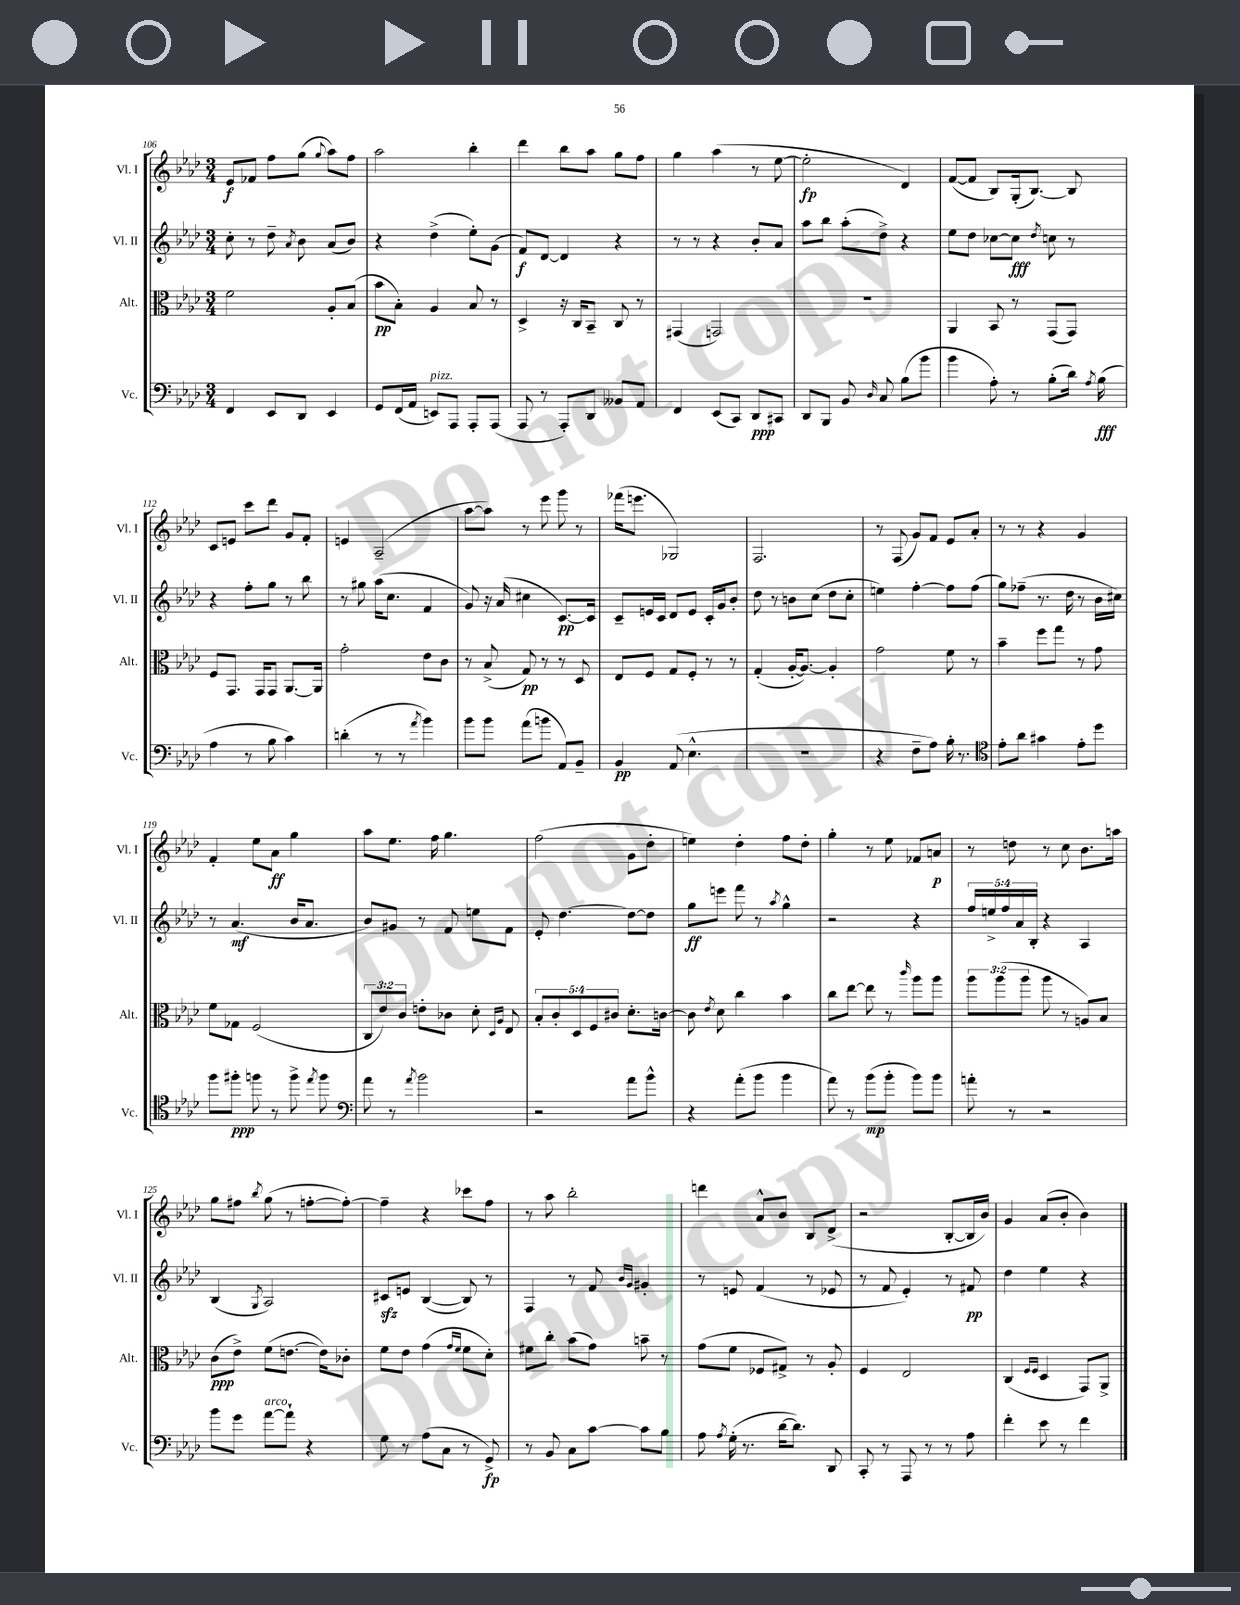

**kern	**kern	**kern	**kern
*staff4	*staff3	*staff2	*staff1
*clefF4	*clefC3	*clefG2	*clefG2
*k[b-e-a-d-]	*k[b-e-a-d-]	*k[b-e-a-d-]	*k[b-e-a-d-]
*M3/4	*M3/4	*M3/4	*M3/4
4FF/	2f\	8cc'\	8e-/L
.	.	8r	8f-/J
8EE-/L	.	8dd-~\	8ff\L
.	.	8qa-/	.
8DD-/J	.	8b-\	(8gg\J
.	.	.	8qqgg/
4EE-/	8A-'/L	(8a-/L	8aa-\L)
.	(8B-/J	8b-/J)	8ff\J
=	=	=	=
8GG/L	8b-\L	4r	2aa-\
(16FF/L	8B-'\J)	.	.
16AA-/JJ	.	.	.
8EE/L)	4A-/	(4dd-^\	.
8AAA-/J	.	.	.
8AAA-'/L	8B-/	8ee-'\L)	4bb-'\
(8AAA-/J	8r	(8g\J	.
=	=	=	=
8AAA-/	4D-^/	8f/L)	4ddd-\
8r	.	[8d-/J	.
8AAA-'/L)	16r	4d-/]	8bb-\L
.	16C/LK	.	.
8DD-/J	8BB-~/J	.	8aa-\J
8BB--/L	8C/	4r	8gg\L
8AA-/J	8r	.	8ff\J
=	=	=	=
4FF/	(4GG#/	8r	4gg\
.	.	8r	.
(8EE-/L	2GG/)	4r	(4aa-\
8CC/J)	.	.	.
8DD-/L	.	8b-'/L	8r
8CC#/J	.	8a-/J	[8ee-\
=	=	=	=
8DD-/L	2.r	8aa-\L	2ee-'\]
8BBB-/J	.	8bb-\J	.
8BB-/	.	(8aa-'\L	.
16qqD-/	.	.	.
8C/	.	8dd-^\J)	.
(8B-\L	.	4r	4d-/)
8b-\J	.	.	.
=	=	=	=
4b-\	4AA-/	8ee-\L	([8f/L
.	.	8dd-\J	8f/]J
8A-'\)	8BB-/	[8cc-\L	8B-/L)
8r	8r	8cc-\]J	(16G'/k
.	.	.	[8.B-/J)
.	.	8qdd-/	.
(8B-'\L	(8GG/L	8cc\	.
16d-\Jk)	8GG/J)	8r	8B-/]
8qA-/	.	.	.
(16B-\	.	.	.
=	=	=	=
4A-\	8F/L	4r	8c/L
.	8.GG/J	.	8e/J
8r	.	8ff'\L	8ccc\L
.	16GG/LK	.	.
8B-\	8GG/J	8gg\J	8ddd-\J
4c\)	[8.AA-/L	8r	8g/L
.	.	8bb-\	8f'/J
.	16AA-/]Jk	.	.
=	=	=	=
(4d'\	2g'\	8r	4e/
.	.	8gg#\	.
8r	.	(16aa-\LK	(2A-~/
.	.	8.cc\J	.
8r	.	.	.
8qa-/	.	.	.
4b-\)	8e-\L	4f/	.
.	8c\J	.	.
=	=	=	=
8b-\L	8r	8g/)	[8aa-\L
8b-\J	(8B-^/	16r	8aa-\]J)
.	.	(16a-/	.
(8a-\L	8G/)	4cc#\	8r
8b\J	8r	.	8eee-\
8AA-/L)	8r	[8.c/L)	8ggg\
8BB-~/J	8D-/	.	8r
.	.	16c/]Jk	.
=	=	=	=
4BB-/	8E-/L	8c~/L	(16fff-\LK
.	.	.	8.eee\J
.	8F/J	16e/L	.
.	.	16c/JJ	.
(8AA-/	8G/L	8d-/L	2G-/)
4.E-^^\	8F'/J	8e/J	.
.	8r	16c'/LL	.
.	.	16g/J	.
.	8r	8b-'/J	.
=	=	=	=
2.r	(4G'/	8dd-\	2.F/
.	.	8r	.
.	[16A-'/LK	8b\L	.
.	8.A-/_J)	.	.
.	.	(8cc\J	.
.	4A-'/]	8dd-\L	.
.	.	8cc'\J	.
=	=	=	=
4r	2g\	4ee\)	8r
.	.	.	(8F/
8F~\L	.	[4ff'\	8g/L)
8A-\J)	.	.	8f/J
16B-'\	8f\	8ff\]L	8e-/L
8.r	.	.	.
.	8r	(8ff\J	8a-'/J
=	=	=	=
*clefC4	*	*	*
8e-'\L	4b-~\	8gg\L)	8r
8a-\J	.	(8ff-~\J	8r
4g#\	8ff\L	8.r	4r
.	8gg\J	.	.
.	.	16dd-\	.
8e-'\L	8r	8r	4g/
8dd-\J	8g\	16b-\LL	.
.	.	16cc#\JJ)	.
=	=	=	=
8ff\L	8f\L	8r	4f'/
8ff#'\J	8G-\J	(4.a-/	.
8ff\	(2F/	.	8ee-\L
8r	.	.	8a-\J
8ff^\	.	16b-/LK	4gg\
.	.	8.a-/J	.
8qee-/	.	.	.
8ff\	.	.	.
=	=	=	=
*clefF4	*	*	*
8a-\	12C/L	8b-/L)	8aa-\L
.	12e-/)	.	.
8r	.	8g#/J	8.ee-\J
.	12c/J	.	.
8qa-/	.	.	.
2b-\	8e'\L	8r	.
.	.	.	16ff\
.	8c-\J	8f/	4.gg\
.	8d-'\	8ee\L	.
.	16qqD-/LL	.	.
.	16qqA-/JJ	.	.
.	8E-/	8f\J	.
=	=	=	=
2r	10B-'/L	8e-'/	(2ff\
.	10c'/	.	.
.	.	[4.dd-\	.
.	10D-/	.	.
.	10F/	.	.
.	10c#/J	.	.
8a-\L	8.d-'\L	8dd-\_L	8g\L
8b-^^\J	.	8dd-\]J	8dd-'\J
.	[16c\Jk	.	.
=	=	=	=
4r	8c\]	8gg\L	4ee\)
.	8qe-/	.	.
.	8d-\	8eee\J	.
(8a-'\L	4cc\	8fff\	4dd-'\
8b-\J	.	8r	.
.	.	8qaa-/	.
4b-\	4b-\	4gg^^\	8ff\L
.	.	.	8dd-'\J
=	=	=	=
8a-\)	8cc\L	2r	4gg'\
8r	[8ee-\J	.	.
(8b-\L	8ee-\]	.	8r
8b-'\J	8r	.	8ee-\
.	16qqccc/	.	.
8b-\L)	8aa-\L	4r	8f-/L
8b-\J	8aa-\J	.	8a/J
=	=	=	=
8a'\	12aa-\L	20ff/LL	8r
.	.	20ee^/	.
.	(12aa-\	.	.
.	.	20ff/	.
8r	.	.	8dd\
.	.	20a-/	.
.	12aa-\J	.	.
.	.	20B-'/JJ	.
2r	8aa-\	4r	8r
.	8r	.	8cc\
.	8A/L)	4A-/	8.b-\L
.	8B-/J	.	.
.	.	.	16aa\Jk
=	=	=	=
8b-\L	(8c\L	(4B-/	8gg\L
8g\J	8e-^\J)	.	8ff#\J
.	.	8qG/	8qbb-/
[8a-\L	(8f\L	2A-/)	(8gg\
8a-`\]J	[8.e\J	.	8r
4r	.	.	[8ff'\L
.	16e\]LK)	.	.
.	8c-'\J	.	8ff'\_J)
=	=	=	=
8G\	8f\L	8c#/L	4ff~\]
8r	8e-\J	8e/J	.
(8A-\L	(4g\	([4B-/	4r
8C\J	.	.	.
.	16qqg/LL	.	.
.	16qqf/JJ	.	.
8r	8f\L	8B-/])	8ccc-\L
8GG^/)	8d-'\J)	8r	8ff\J
=	=	=	=
8r	8f#\L	4F/	8r
8BB-/	8cc'\J	.	8aa-\
8C\L	(8b-\L	8r	2bb-'\
[8c\J	8g\J)	8f/	.
.	.	16qqb-/LL	.
.	.	16qqg/JJ	.
8c\]L	8b~\	4g#'/	.
8B-\J	8r	.	.
=	=	=	=
8A-\	(8g\L	8r	4ddd\
8qA-/	.	.	.
(16G'\	8f\J	8e/	.
8.r	.	.	.
.	8F-/L	(4f/	8a-^^/L
[16d-\LK	8G#^/J)	.	8b-/J
8.d-\]J)	.	.	.
.	8r	8r	8B-/L
8DD-/	8A-'/	8e-/	(8d-^/J
=	=	=	=
8CC'/	4F/	8r	2r
8r	.	8f/	.
8AAA-/	2E-/	4e-'/)	.
8r	.	.	.
8r	.	8r	[8B-'/L
8A-\	.	8f#/	16B-/]L
.	.	.	16b-/JJ)
=	=	=	=
4f'\	(4C/	4dd-\	4g/
.	16qqF/LL	.	.
.	16qqF/JJ	.	.
8e-\	4D-/	4ee-\	(8a-/L
8r	.	.	8b-'/J
4f\	8GG/L)	4r	4b-\)
.	8AA-^/J	.	.
==	==	==	==
*-	*-	*-	*-
